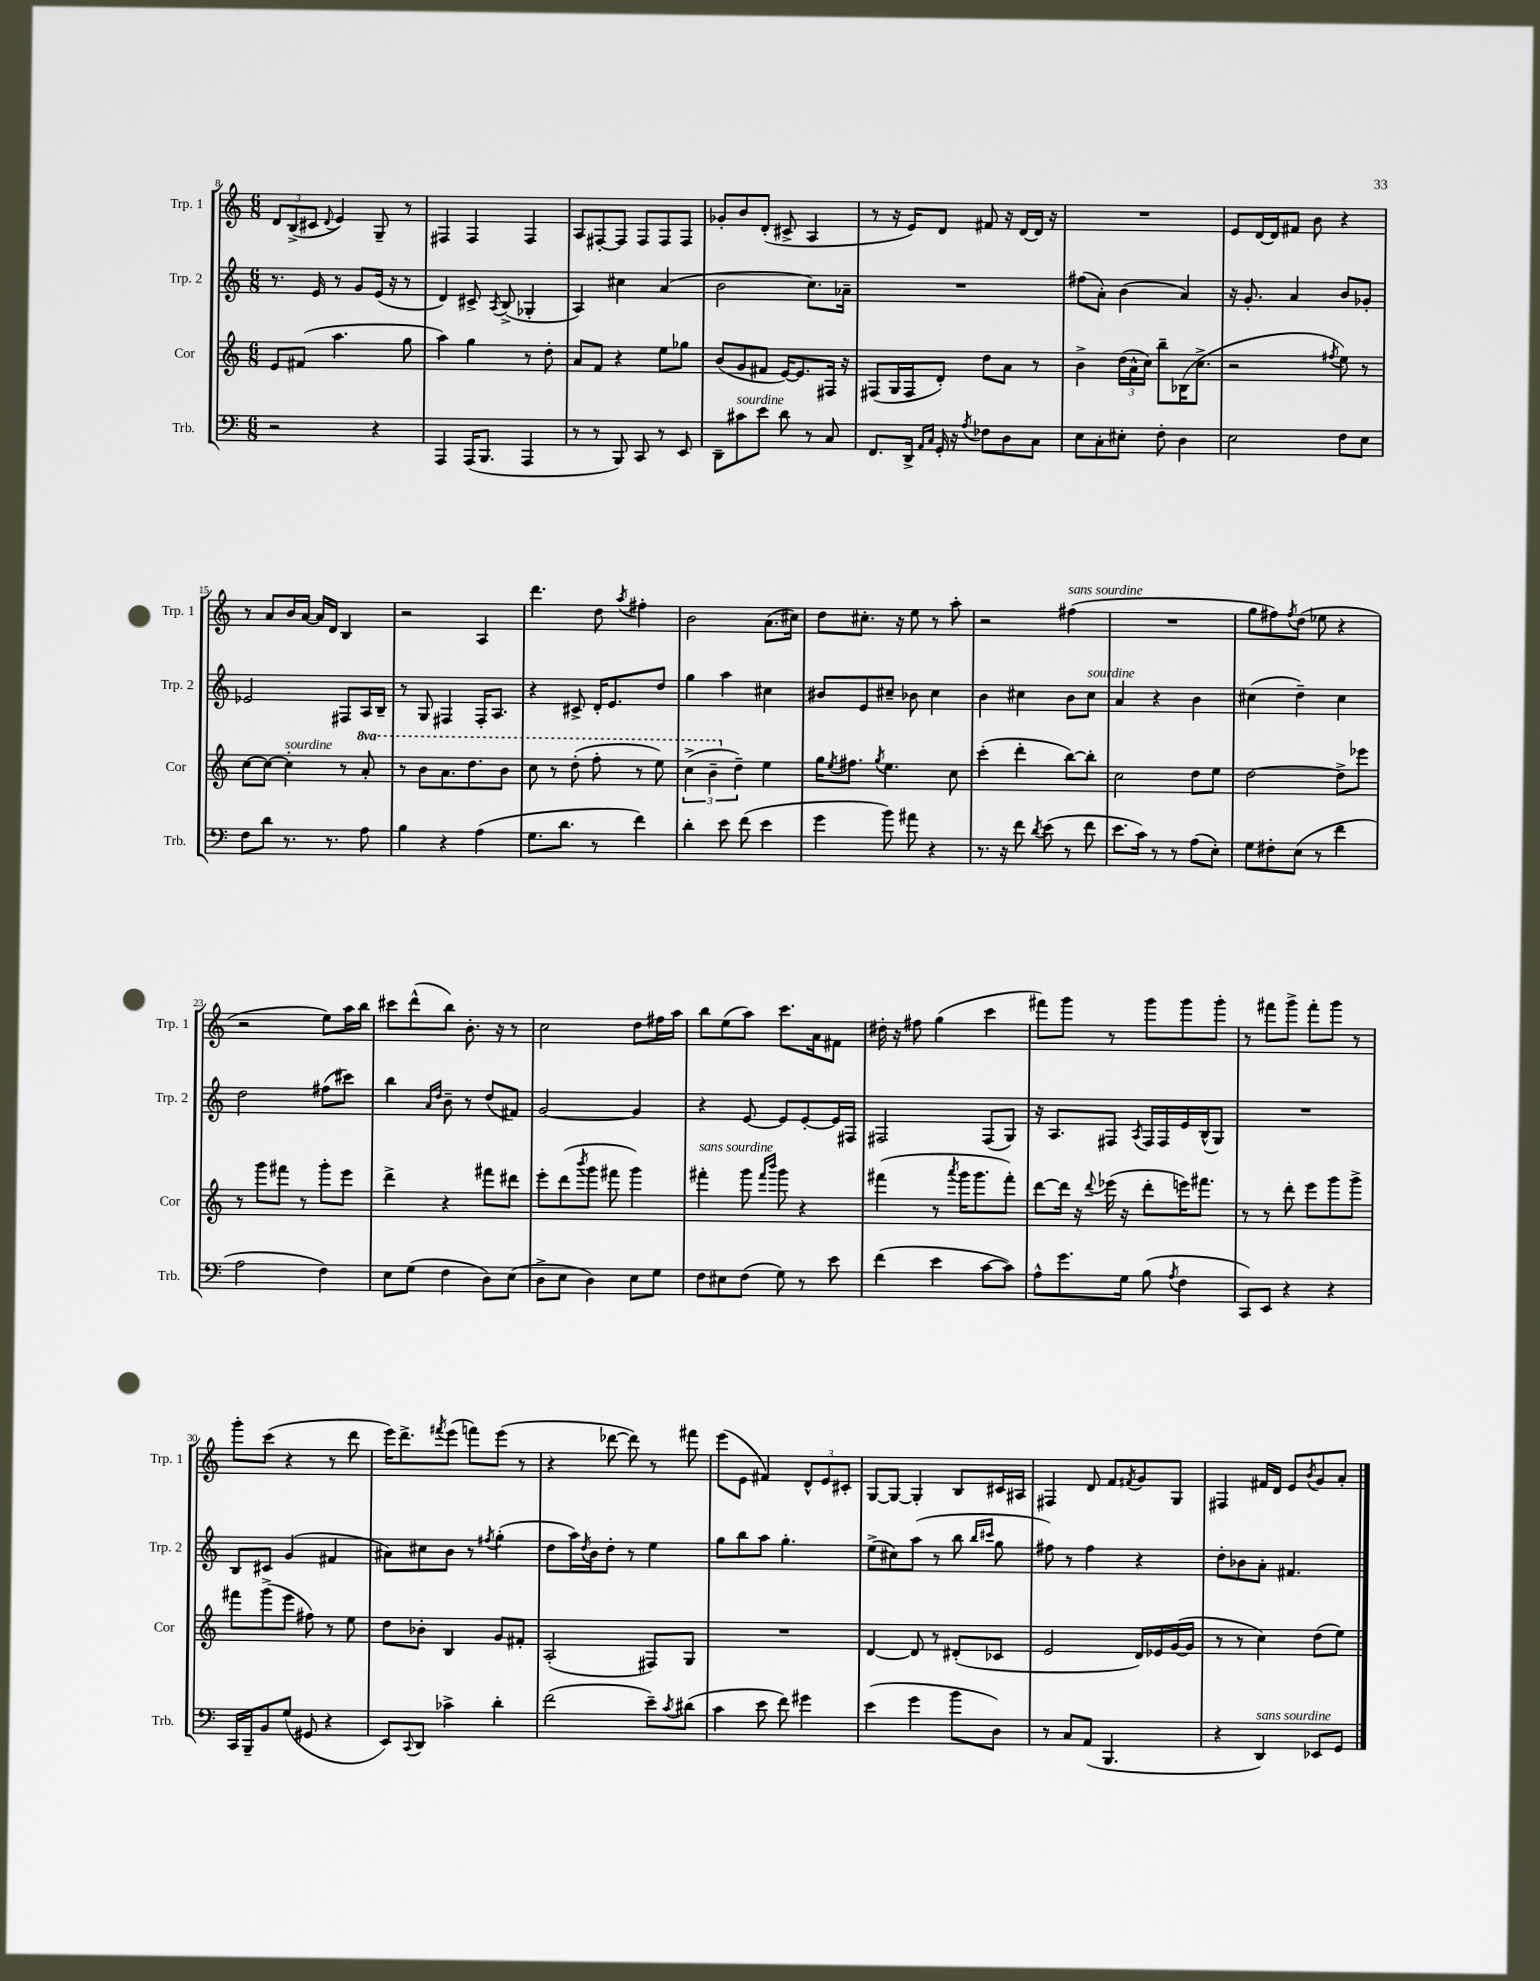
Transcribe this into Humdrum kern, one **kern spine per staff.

**kern	**kern	**kern	**kern
*part4	*part3	*part2	*part1
*staff4	*staff3	*staff2	*staff1
*I"Trb.	*I"Cor	*I"Trp. 2	*I"Trp. 1
*I'Trb.	*I'Cor	*I'Trp. 2	*I'Trp. 1
*clefF4	*clefG2	*clefG2	*clefG2
*k[]	*k[]	*k[]	*k[]
*M6/8	*M6/8	*M6/8	*M6/8
=8	=8	=8	=8
2r	8e/L	8.r	12d/L
.	.	.	(12B^/
.	(8f#X/J	.	.
.	.	.	12c#X/J
.	.	16e/	.
.	.	.	8qqd/
.	4.aa\	8r	4e/)
.	.	8g/L	.
4r	.	(16e/Jk	8G~/
.	.	16r	.
.	8gg\	8r	8r
=9	=9	=9	=9
4AAA/	4aa\)	4d/)	4F#X/
(16AAA/KL	4gg\	8c#X^/	4F#/
8.BBB/J	.	.	.
.	.	8qA/	.
.	.	(8B^/	.
4AAA/	8r	4G-X'/	4F#/
.	8dd'\	.	.
=10	=10	=10	=10
8r	8a/L	4A/)	8A/L
8r	8f/J	.	[8F#X'/
8BBB/)	4r	4cc#X\	8F#/J]
8CC/	.	.	8F#/L
8r	8ee\L	(4a/	8F#/
8EE/	8gg-X\J	.	8F#/J
=11	=11	=11	=11
8DD~\L	(8b/L	2b\	8g-X'/L
!LO:TX:a:i:t=sourdine	!	!	!
8c#X\	8g/	.	8b/
8e\J	8f#X/J	.	(8d'/J
8d\	[16e/KL)	.	8c#X^/
.	8.e/]	.	.
8r	.	8.cc\L)	4A/
8C/	16F#X/Jk	.	.
.	16r	16a-X~\Jk	.
=12	=12	=12	=12
8.FF/L	(8F#X/L	2.r	8r
.	16G/L	.	16r
16DD^/Jk	16F#/J	.	16e/KL)
16qqAA/LL	.	.	.
16qqC/JJ	.	.	.
16GG'/	8d'/J)	.	8d/J
16r	.	.	.
8qA/	.	.	.
8F-X\L	8dd\L	.	8f#X/
8D\	8a\J	.	16r
.	.	.	[16d/LL
8C\J	8r	.	16d/JJ]
.	.	.	16r
=13	=13	=13	=13
8E\L	4b^\	(8ff#X\L	2.r
8C'\	.	8a'\J)	.
8E#X'\J	(24dd\LL	(4b\	.
.	24a^^\	.	.
.	24cc\JJ)	.	.
8F'\	8bb~\L	.	.
4D\	(16B-X\K	4a/)	.
.	8.cc^\J	.	.
=14	=14	=14	=14
2E\	2r	16r	8e/L
.	.	8.g'/	.
.	.	.	[16d/L
.	.	.	16d/J]
.	.	4a/	8f#X/J
.	.	.	8b\
.	8qff#X/	.	.
8F\L	8ee\)	8b/L	4r
8E\J	8r	8g-X'/J	.
!!LO:LB:g=z
=15	=15	=15	=15
8F\L	[8cc\L	2e-X/	8r
8d\J	8cc\J_	.	8a/L
!	!LO:TX:a:i:t=sourdine	!	!
8.r	4cc'\]	.	16b/L
.	.	.	[16a/JJ
.	.	.	16a/LL]
8.r	.	.	16d/JJ
.	8r	8F#X/L	4B/
*	*8va	*	*
8A\	8aa'/	16A/L	.
.	.	16B~/JJ	.
=16	=16	=16	=16
4B\	8r	8r	2r
.	8bb\L	8G/	.
4r	8.aa\	4F#X/	.
.	8.ddd\	.	.
(4A\	.	16F#'/KL	4A/
.	.	8.A/J	.
.	8bb\J	.	.
=17	=17	=17	=17
8.G\L	8ccc\	4r	4.ddd\
.	8r	.	.
8.d\J	.	.	.
.	(8ddd'\	8c#X^/	.
8r	8fff'\	16d'/KL	8dd\
.	.	8.e/	.
.	.	.	8qaa/
4f\)	8r	.	4ff#X'\
.	8eee\)	8dd/J	.
=18	=18	=18	=18
4d'\	(6ccc^\	4gg\	2b\
.	6bb~\	.	.
8e\	.	4aa\	.
*	*X8va	*	*
.	6dd~\)	.	.
(8f\	.	.	.
4e\	4ee\	4cc#X\	(8.a\L
.	.	.	16cc#X\Jk)
=19	=19	=19	=19
4g\	16gg\KL	8b#X/L	8dd\L
.	8qee/	.	.
.	8.ff#X\J	.	.
.	.	8e/	8.cc#X'\J
.	8qgg/	.	.
8b\)	4.ee\	8cc#X~/J	.
.	.	.	16r
8a#X\	.	8b-X\	8ee\
4r	.	4cc#\	8r
.	8cc\	.	8aa'\
=20	=20	=20	=20
8.r	(4ccc'\	4b\	2r
16r	.	.	.
8f\	4ddd'\	4cc#X\	.
8qd/	.	.	.
(8e\	.	.	.
!	!	!	!LO:TX:a:i:t=sans sourdine
8r	[8bb\L)	8b\L	(4ff#X\
!	!	!LO:TX:a:i:t=sourdine	!
8f\	8bb'\J]	8cc#\J	.
=21	=21	=21	=21
8.e\L	2cc\	4a/	2.r
16c\Jk)	.	.	.
8r	.	4r	.
8r	.	.	.
(8A\L	8dd\L	4b\	.
8E'\J)	8ee\J	.	.
=22	=22	=22	=22
8G\L	[2dd\	(4cc#X\	8gg\L
8F#X'\	.	.	8ff#X\)
.	.	.	8qff#/
(8E\J	.	4dd~\)	(8dd\J
8r	.	.	8ee-X\
4f\	8dd^\L]	4cc#\	4r
.	8eee-X\J	.	.
!!LO:LB:g=z
=23	=23	=23	=23
2A\	8r	2dd\	2r
.	8ggg\L	.	.
.	8fff#X\J	.	.
.	8r	.	.
4F\)	8ggg'\L	(8ff#X\L	8ee\L)
.	8eee\J	8ccc#X\J)	16aa\L
.	.	.	16bb\JJ
=24	=24	=24	=24
8E\L	4ddd^\	4bb\	8ccc#X\L
(8G\J	.	.	(8ddd^^\
.	.	16qqa/LL	.
.	.	16qqdd/JJ	.
4F\	4r	8b~\	8bb\J)
.	.	8r	8.b'\
8D\L)	8fff#X\L	(8dd/L	.
.	.	.	16r
(8E\J	8ddd#X\J	8f#X/J)	8r
=25	=25	=25	=25
8D^\L	8eee'\L	[2g/	2cc\
8E\J	(8ddd\	.	.
.	8qbbb/	.	.
4D\)	8ggg\J	.	.
.	8fff#X\	.	.
8E\L	4ggg\)	4g/]	8dd\L
8G\J	.	.	16ff#X\L
.	.	.	16aa\JJ
=26	=26	=26	=26
!	!LO:TX:a:i:t=sans sourdine	!	!
8F\L	4fff#X'\	4r	8bb\L
8E#X\	.	.	(8ee\
(8F\J	8ggg\	[8e/	8aa\J)
.	16qqfff#/LL	.	.
.	16qqbbb/JJ	.	.
8G\)	8ggg\	8e/L]	8.ccc\L
8r	4r	[8e'/	.
.	.	.	16a\k
8e\	.	16e/L]	8f#X\J
.	.	16F#X/JJ	.
=27	=27	=27	=27
(4f\	(4fff#X\	2F#X/	16dd#X'\
.	.	.	16r
.	.	.	8ff#X\
4e\	8r	.	(4gg\
.	8qaaa/	.	.
.	16ggg\KL	.	.
.	8.ggg\	.	.
[8c\L	.	(8F#/L	4ccc\
8c\J])	8fff#'\J)	8G/J)	.
=28	=28	=28	=28
8A^^\L	[8ddd\L	16r	8fff#X\L)
.	.	8.A/L	.
8.g\	16ddd\Jk]	.	8ggg\J
.	16r	.	.
.	8qqddd/	.	.
.	(16eee-X\	8F#X/J	8r
16G\Jk	16r	.	.
.	.	8qA/	.
(8B\	8ddd'\L	16F#/LL	8ggg\L
.	.	16F#/	.
8qA/	.	.	.
4F\	16eeen\K)	16e/	8ggg\
.	8.fff#X\J	(16B^^/J	.
.	.	8G/J)	8ggg'\J
=29	=29	=29	=29
8CC/L)	8r	2.r	8r
8EE/J	8r	.	8fff#X\L
4r	8ddd'\	.	8ggg^\J
.	8eee\L	.	8fff#'\L
4r	8ggg\	.	8ggg\J
.	8ggg^\J	.	8r
!!LO:LB:g=z
=30	=30	=30	=30
16CC/LL	8fff#X\L	8B/L	8ggg'\L
16BBB~/J	.	.	.
8BB/	(8ggg^\	8c#X/J	(8ccc\J
(8G/J	8eee\J	(4g/	4r
8GG#X/	8ff#X\)	.	.
4r	8r	4f#X/	8r
.	8ee\	.	8ddd\
=31	=31	=31	=31
8EE/L)	8dd\L	8a#X\L)	16eee\KL)
.	.	.	8.ddd^\
8qqCC/	.	.	.
8DD/J	8b-X'\J	8cc#X\	.
.	.	.	8qfff#X/
4c-X^\	4B/	8b\J	(8eee\J
.	.	8r	8fffn\L)
.	.	8qff#X/	.
4d'\	8g/L	(4gg'\	(8eee\J
.	8f#X'/J	.	8r
=32	=32	=32	=32
(2f\	(2A'/	8dd\L	4r
.	.	16aa\L)	.
.	.	8qdd/	.
.	.	16b\J	.
.	.	8dd'\J	[8ddd-X\
.	.	8r	8ddd-\])
8e~\L)	8F#X/L)	4ee\	8r
8qc/	.	.	.
(8d#X\J	8G/J	.	8fff#X\
=33	=33	=33	=33
4c\	2.r	8gg\L	(8eee\L
.	.	8bb\	8e\J
8e\	.	8aa\J	4f#X/)
8f\)	.	4.gg'\	.
4g#X\	.	.	12d^^/L
.	.	.	12e/
.	.	.	12c#X'/J
=34	=34	=34	=34
(4e\	[4d/	(8ee^\L	[8G/L
.	.	8cc#X\)	8G/J_
4g\	8d/]	(8aa\J	4G'/]
.	8r	8r	.
8b\L	(8d#X'/L	8bb\	8B/L
.	.	16qqbb/LL	.
.	.	16qqccc#X/JJ	.
8D\J)	8c-X/J	8gg\	16c#X/L
.	.	.	16A#X/JJ
=35	=35	=35	=35
8r	2e/	8ff#X\)	4F#X/
8C/L	.	8r	.
(8AA/J	.	4ff#\	8d/
4.BBB/	.	.	8f/L
.	.	.	8qf#X/
.	16d/LL)	4r	8g/
.	16e-X/	.	.
.	([16g/	.	8G/J
.	16g/JJ]	.	.
=36	=36	=36	=36
4r	8r	8dd'\L	4F#X/
.	8r	8b-X\	.
!LO:TX:a:i:t=sans sourdine	!	!	!
4DD/)	4cc\)	8a'\J	16f#X/LL
.	.	.	16d/JJ
.	.	4.f#X/	8e/L
.	.	.	8qb/
8EE-X/L	(8dd\L	.	8g/
8GG/J	8ee\J)	.	8a'/J
==	==	==	==
*-	*-	*-	*-
